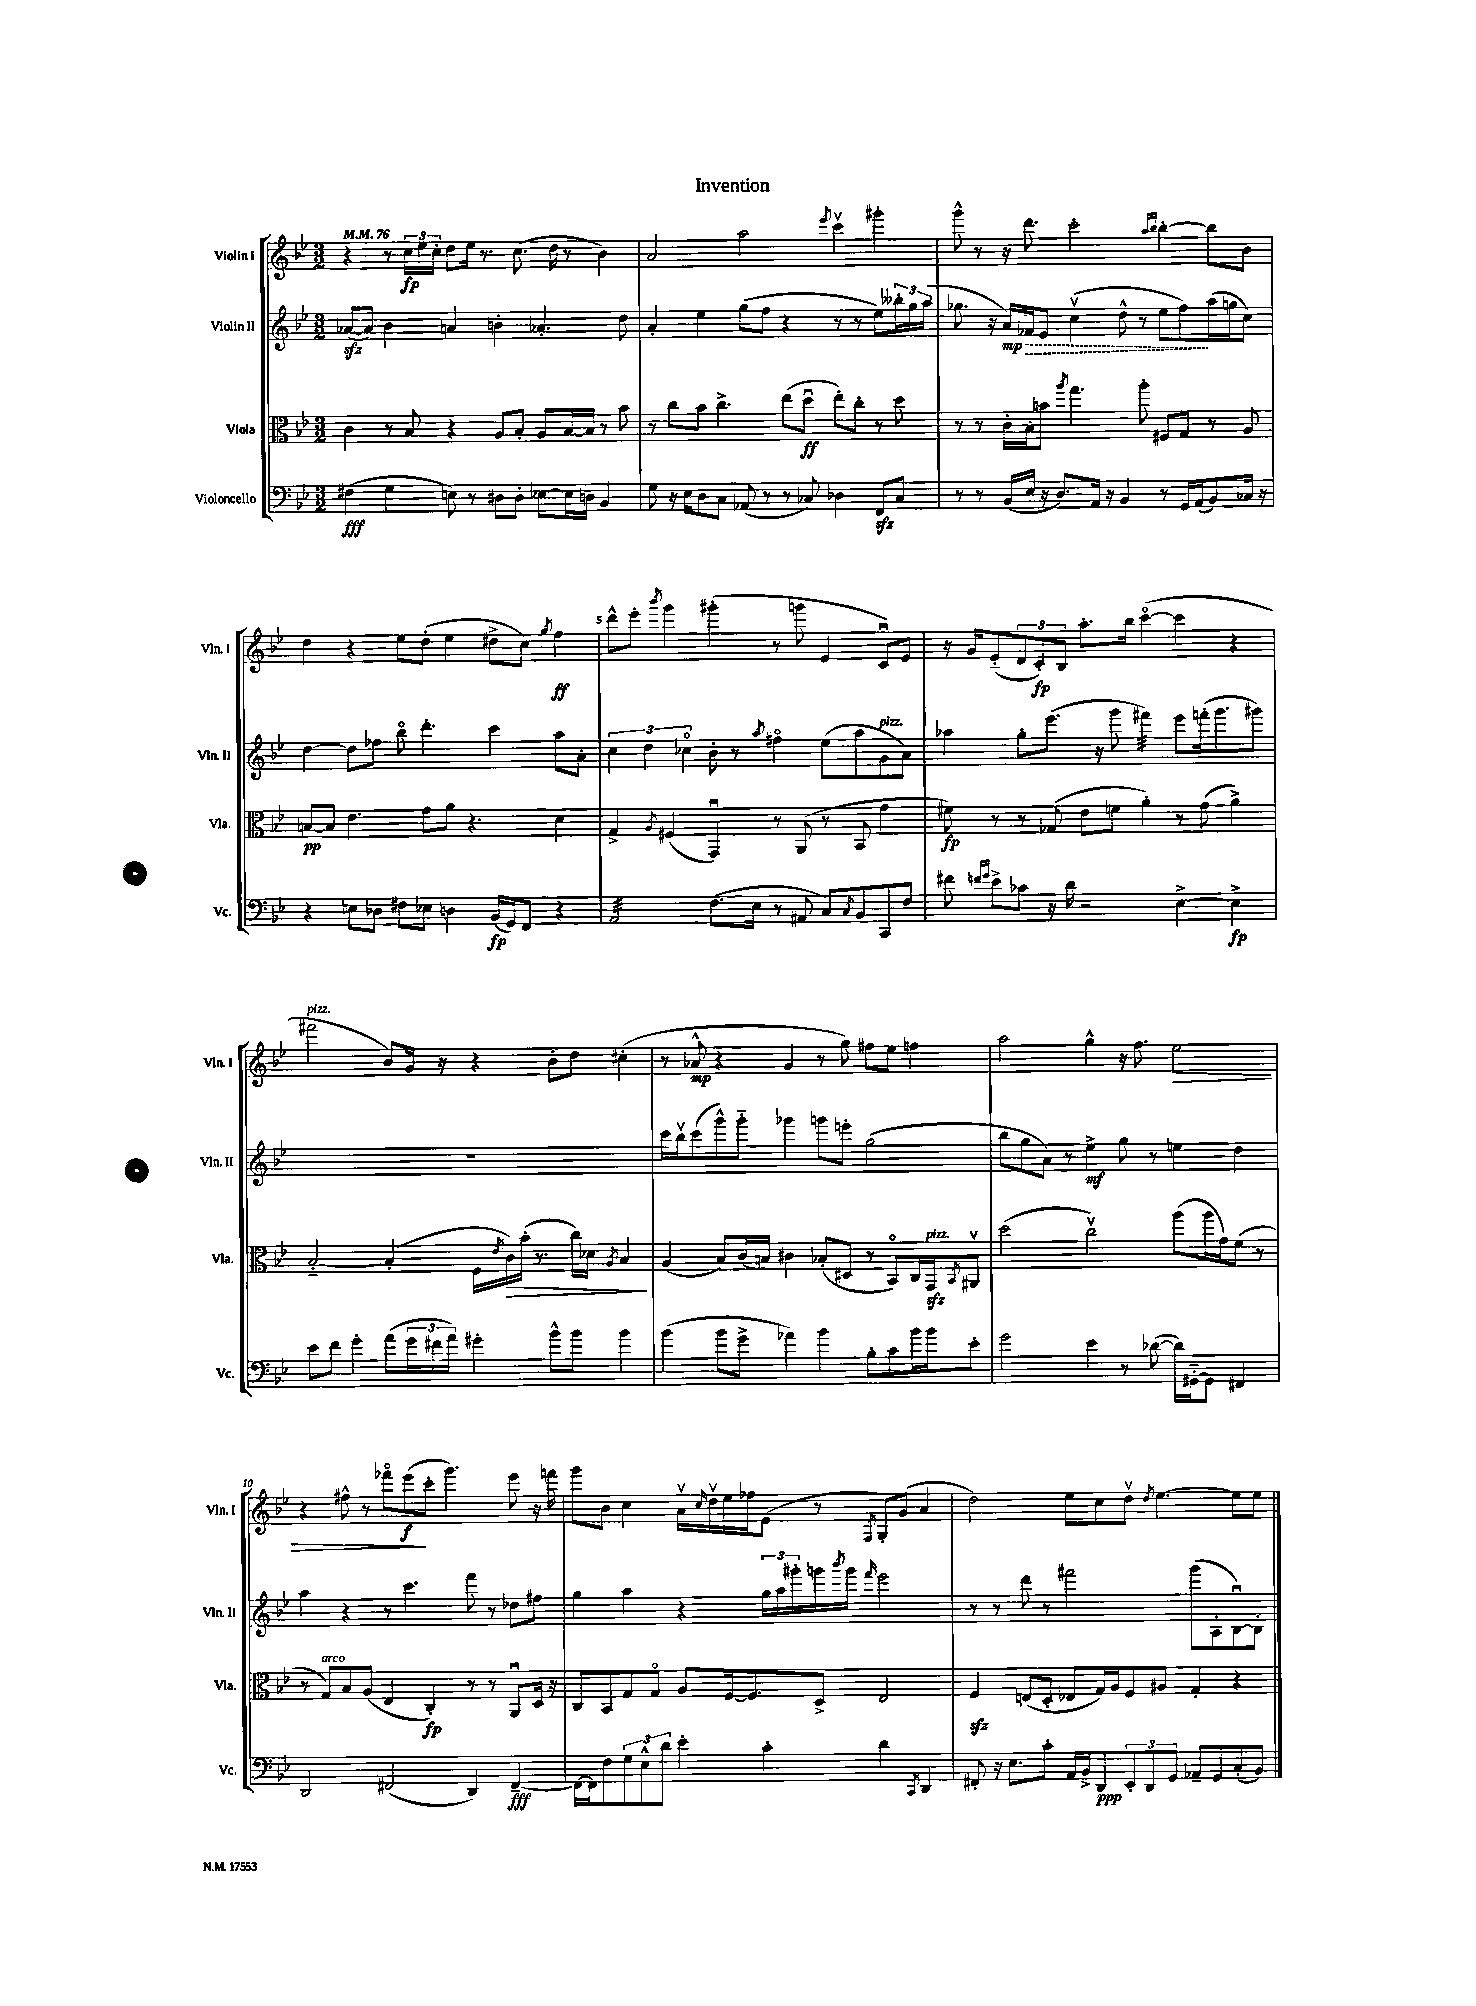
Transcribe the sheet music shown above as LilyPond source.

\header { title = "Invention" }
<<
\new StaffGroup <<
\new Staff = "s0" \with { instrumentName = "Violin I" shortInstrumentName = "Vln. I" } {
    \clef treble \key bes \major \numericTimeSignature \time 3/2 \tempo 4 = 76
    r4 r8 \tuplet 3/2 { c''16\fp ees''16 c''16-. } d''8 ees''16 r8. c''8.( d''16 r8 bes'4) |
    a'2 a''2 \acciaccatura { ees'''8 } c'''4\upbow gis'''4-. |
    g'''8-^ r8 r16 d'''8. c'''2-. \grace { a''16 bes''16 } bes''4~-. bes''8 bes'8 |
    d''4 r4 ees''8 d''8-.( ees''4 dis''8-> c''8) \acciaccatura { g''8 } f''4\ff |
    d'''8-^ ees'''8-. \acciaccatura { bes'''8 } g'''4 gis'''4-.( r8 g'''8 ees'4 c'8\downbow) ees'8 |
    r16 g'16 ees'8-_( \tuplet 3/2 { d'8 c'8-.\fp) bes8 } a''8.-. bes''16 c'''4~\flageolet( c'''4 r4 |
    fis'''2^\markup { \italic "pizz." } bes'8) g'16 r16 r4 bes'8-. d''8 cis''4-.( |
    r8 aes'8-^\mp r4 g'4 r8 g''8) fis''8 ees''8 f''4 |
    a''2 g''4-^ r16 f''8. ees''2\> |
    r4 fis''8-^ r8 fes'''8\flageolet ees'''8\f\!( c'''8-. g'''4.) ees'''8 r16 f'''16 |
    g'''8 bes'8 c''4 a'16\upbow \grace { c''16 } d''16\upbow ees''16 fes''16 ees'8( r8 \acciaccatura { f8 } g8-.) g'8( a'4 |
    d''2) ees''8 c''8 d''8\upbow \acciaccatura { d''8 } ees''4.~ ees''8 ees''8 \bar "|." |
}
\new Staff = "s1" \with { instrumentName = "Violin II" shortInstrumentName = "Vln. II" } {
    \clef treble \key bes \major \numericTimeSignature \time 3/2
    aes'8~\sfz( aes'8) bes'4 a'4 b'4-. aes'4.-. d''8 |
    a'4-. ees''4 g''8( f''8 r4 r8 r8 ees''8) \tuplet 3/2 { beses''16-. g''16 a''16( } |
    ges''8. r16 a'16\mp) \once \override Hairpin.style = #'dashed-line fes'16\> ees'8 c''4\upbow( d''8-^ r8 ees''8 f''8\!) a''16( g''16 c''8) |
    d''4~ d''8 fes''8 bes''8\flageolet d'''4.-. c'''4 a''8 a'8-. |
    \tuplet 3/2 { c''4 d''4 ces''4\flageolet } bes'8-. r8 \acciaccatura { a''8 } fis''4\flageolet ees''8( a''8 g'8^\markup { \italic "pizz." } a'8) |
    aes''4 g''8-. ees'''8.( r16 g'''8 fis'''4:32) ees'''8 f'''16-.( g'''8. gis'''8) |
    R1. |
    c'''16 bes''16\upbow c'''8( g'''8-^) g'''8-_ ges'''4 g'''8 e'''8-. g''2( |
    bes''8 g''8 a'8) r8 ees''4->\mf g''8 r8 e''4 d''4 |
    a''4 r4 r8 c'''4. f'''8 r8 des''8 fis''8 |
    g''4 a''4 r4 \tuplet 3/2 { g''16 a''16 gis'''16-. } g'''16 \acciaccatura { bes'''8 } g'''16 \grace { f'''16 } ees'''2 |
    r8 r8 d'''8 r8 fis'''2 g'''8( a8-. bes8~\downbow) bes8-. \bar "|." |
}
\new Staff = "s2" \with { instrumentName = "Viola" shortInstrumentName = "Vla." } {
    \clef alto \key bes \major \numericTimeSignature \time 3/2
    c'4 r8 bes8 r4 a8 bes8-. a8 bes16~ bes16 r8 bes'8 |
    r8 c''8 bes'8 c''4.-> ees''8( d''8\downbow\ff ees''8-.) c''8-. r8 d''8 |
    r8 r8 c'16-. bes16-. b'8 \acciaccatura { a''8 } g''4. a''8-. fis8 g8 r8 a8 |
    b8~\pp b8 ees'4. g'8 a'8 r4. d'4 |
    g4-> \acciaccatura { a8 } fis4( g,4\downbow) r8 a,8( r8 bes,8 g'4 |
    fis'8\fp) r8 r8 ges8( ees'8 f'8 a'4-.) r8 g'8( a'4->) |
    bes2~-_ bes4-.( f16 \acciaccatura { ees'8 } c'16\>) bes'16-.( r8. c''16) des'16 \acciaccatura { a8 } bes4\! |
    a4( bes8) c'16( b16) cis'4 bes8-.( dis8 r8 bes,8\flageolet) c16 g,16\sfz^\markup { \italic "pizz." } \acciaccatura { bes,8 } ais,8\upbow |
    d''2( c''2\upbow) a''8( a''16 g'16) f'8( r8 |
    r8 g8^\markup { \italic "arco" }) bes8 a8( ees4 c4-.\fp) r8 r8 a,8\downbow d16 r16 |
    c8 bes,8 g8 g8\flageolet a8 f16~ f8. d8-> ees2 |
    f4\sfz e8( d8-. ees8 g16) a16 f8 ais8 g4-. r4 \bar "|." |
}
\new Staff = "s3" \with { instrumentName = "Violoncello" shortInstrumentName = "Vc." } {
    \clef bass \key bes \major \numericTimeSignature \time 3/2
    fis4\fff( g4 e8) r8 dis8 dis8-. ees8~ ees16 d16 bes,4 |
    g8 r16 ees16 d8 c8 aes,8( r8 r8 ces8) des4 f,8\sfz ces8 |
    r8 r8 bes,16( ees16 r16 d8.) a,16 r16 bes,4 r8 g,16 a,16( bes,8) ces16 r16 |
    r4 e8 des8 fis8 ees8 d4 bes,16\fp( g,16) f,8 r4 |
    a,2:32 f8.( ees16 r8 ais,8 c8) \acciaccatura { c8 } bes,8 c,8 f8 |
    fis'8 \grace { f'16 g'16 } ees'8-> ces'8 r16 d'16 r2 ees4~-> ees4->\fp |
    ees'8 f'8 g'4-. a'8( \tuplet 3/2 { g'16 fis'16 a'16) } gis'4-. bes'8-^ bes'8 bes'4 |
    bes'4( bes'8 g'8-> aes'4) bes'4 bes8-. c'8 bes'16 bes'16 ees'8-. |
    g'2 ees'4 r8 des'8~( des'16) gis,16~-_ gis,8 fis,4 |
    d,2 fis,2( d,4) fis,4~--\fff |
    fis,16~ fis,16 f8 \tuplet 3/2 { g8 ees8-^ d'8 } ees'4-. c'4-. d'4 \acciaccatura { c,8 } d,4 |
    fis,8-. r16 ees8. c'8-. a,16 bes,16-> d,8\ppp \tuplet 3/2 { ees,8-. d,8 g,8 } aes,8-- g,8 c8-.( bes,8) \bar "|." |
}
>>
>>
\layout { \context { \Score \override BarNumber.break-visibility = ##(#f #t #t) barNumberVisibility = #(every-nth-bar-number-visible 5) } }
